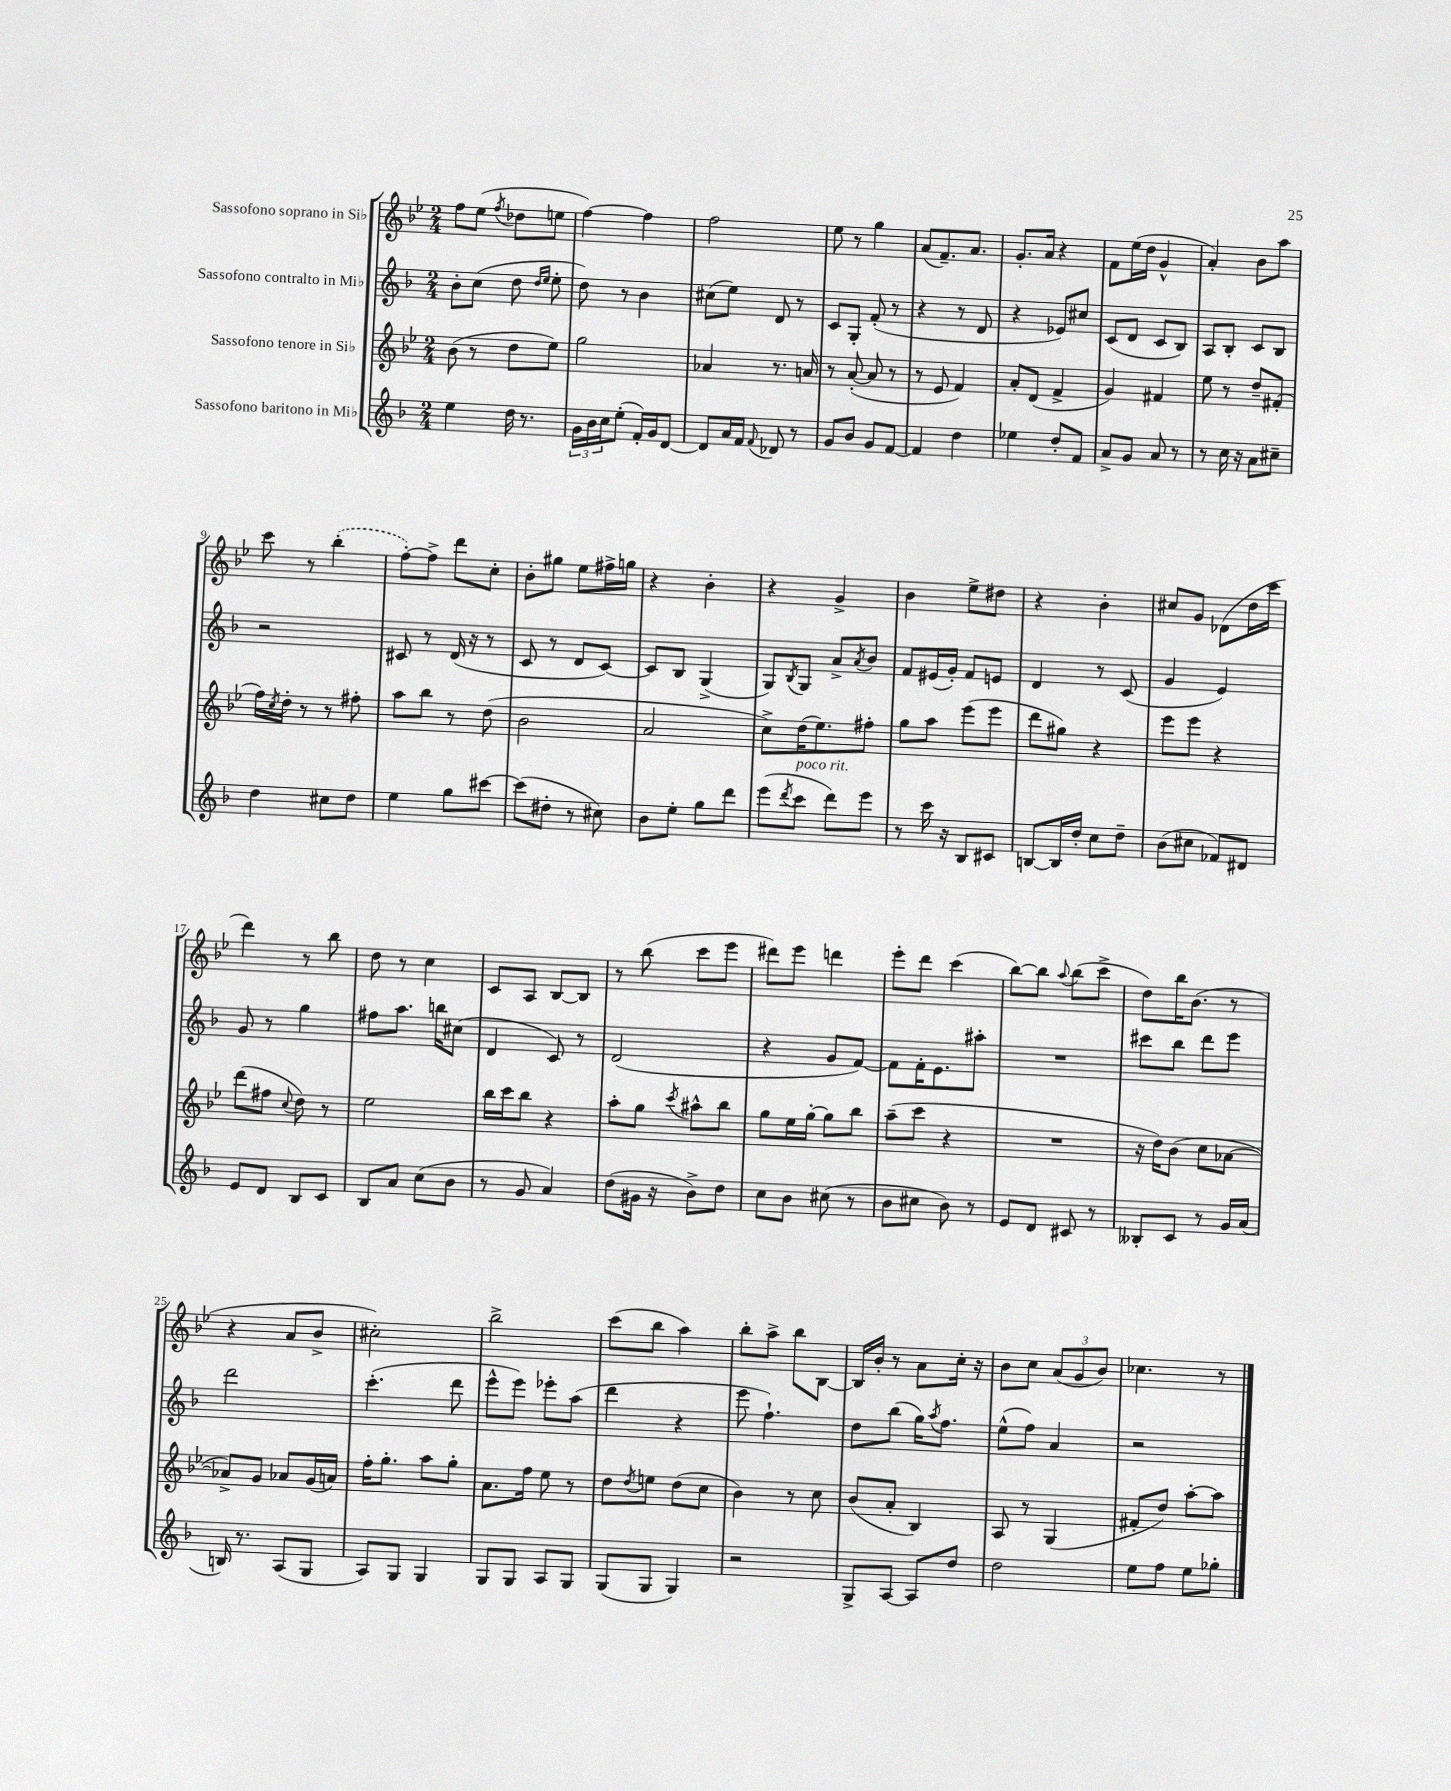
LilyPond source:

<<
\new StaffGroup <<
\new Staff = "s0" \with { instrumentName = "Sassofono soprano in Sib" } {
    \clef treble \key bes \major \numericTimeSignature \time 2/4
    f''8 ees''8( \acciaccatura { f''8 } des''8 e''8 |
    f''4~) f''4 |
    f''2 |
    ees''8 r8 g''4 |
    a'8( f'8.--) a'8. |
    g'8.-. a'16 r4 |
    f'8 ees''16( d''16 g'4-^ |
    a'4-.) bes'8 a''8 |
    c'''8 r8 \once \slurDashed bes''4-.( |
    f''8~-.) f''8-> d'''8 c''8-. |
    bes'8-. gis''8 ees''8 fis''16-> g''16 |
    r4 bes'4-. |
    r4 g'4-> |
    bes'4 ees''8-> dis''8 |
    r4 bes'4-. |
    cis''8 g'8 des'8( d''16 c'''16 |
    d'''4) r8 bes''8 |
    d''8 r8 c''4 |
    c'8 a8 bes8~ bes8 |
    r8 bes''8( c'''8 ees'''8 |
    dis'''8) ees'''8 d'''4 |
    ees'''8-. d'''8 c'''4( |
    bes''8~) bes''8 \appoggiatura { a''8 } bes''8( c'''8-> |
    d''8) bes''16 bes'8.( r8 |
    r4 a'8 bes'8-> |
    cis''2-.) |
    bes''2-> |
    c'''8( bes''8 a''4) |
    bes''8-. a''8-> bes''8 bes8~ |
    bes16 bes'16-. r8 a'8 c''16-. r16 |
    bes'8 c''8 \tuplet 3/2 { a'8( g'8 bes'8) } |
    ces''4. r8 \bar "|." |
}
\new Staff = "s1" \with { instrumentName = "Sassofono contralto in Mib" } {
    \clef treble \key f \major \numericTimeSignature \time 2/4
    bes'8-. c''8( d''8 \grace { d''16 e''16 } e''8-. |
    d''8) r8 bes'4 |
    cis''8( e''8) d'8 r8 |
    c'8 g8-. f'8-.( r8 |
    r4 r8 d'8 |
    r4 ees'8) cis''8 |
    c'8( d'8 c'8 bes8) |
    a8 bes8-. c'8 bes8 |
    r2 |
    cis'8 r8 d'16( r16 r8 |
    c'8 r8 d'8 c'8~) |
    c'8 bes8 g4->( |
    g8) \acciaccatura { bes8 } g8 a'8-> \acciaccatura { a'8 } bes'8 |
    f'8 eis'16( g'16-.) f'8 e'8 |
    d'4 r8 c'8( |
    g'4 e'4) |
    g'8 r8 g''4 |
    fis''8 a''8. b''16 cis''8( |
    d'4 c'8) r8 |
    d'2( |
    r4 g'8 f'8~) |
    f'8 f'16-. e'8. ais''8-. |
    R2 |
    cis'''8 bes''8 d'''8 e'''8 |
    d'''2 |
    c'''4.-.( d'''8 |
    e'''8-^ e'''8) ees'''8-. a''8( |
    d'''4 r4 |
    e'''8 f''4.-!) |
    d''8 bes''8( g''16) \acciaccatura { a''8 } f''8. |
    e''8-^( f''8) a'4 |
    r2 \bar "|." |
}
\new Staff = "s2" \with { instrumentName = "Sassofono tenore in Sib" } {
    \clef treble \key bes \major \numericTimeSignature \time 2/4
    bes'8( r8 d''8 ees''8) |
    g''2 |
    aes'4 r8. a'16 |
    r8 a'8~-.( a'8 r8 |
    r8 ees'8 f'4) |
    a'8-. d'8( f'4-> |
    g'4) fis'4 |
    ees''8 r8 d''8-- fis'8-.( |
    f''16) \acciaccatura { c''8 } d''16-. r8 r8 fis''8-. |
    a''8 bes''8 r8 d''8( |
    bes'2 |
    a'2 |
    c''8->) d''16( ees''8.) fis''8-. |
    g''8 a''8 ees'''8( ees'''8 |
    d'''8 gis''8) r4 |
    ees'''8 ees'''8 r4 |
    d'''8( fis''8 \appoggiatura { c''8 } d''8) r8 |
    ees''2 |
    bes''16 c'''16 bes''8 r4 |
    a''8-. g''8 \acciaccatura { c'''8 } ais''8-^ bes''8 |
    g''8 ees''16 g''16~-. g''8 bes''8 |
    a''8--( c'''8 r4 |
    R2 |
    r16 d''16) bes'8( c''8 aes'8~ |
    aes'8->) g'8 aes'8 g'16( a'16) |
    f''16-. g''8.-. a''8 g''8-. |
    a'8. f''16 ees''8 r8 |
    d''8 \acciaccatura { d''8 } e''8 d''8( c''8 |
    bes'4) r8 c''8 |
    bes'8( a'8-. bes4) |
    a8 r8 g4( |
    fis'8-. d''8) a''8~-. a''8 \bar "|." |
}
\new Staff = "s3" \with { instrumentName = "Sassofono baritono in Mib" } {
    \clef treble \key f \major \numericTimeSignature \time 2/4
    e''4 d''16 r8. |
    \tuplet 3/2 { g'16 bes'16 c''16 } e''8-.( f'16-.) g'16 d'8~ |
    d'8 a'16 f'16 \appoggiatura { f'8 } des'8 r8 |
    g'8 bes'8 g'8 f'8~ |
    f'4 d''4 |
    ees''4 d''8-. f'8 |
    a'8-> g'8 a'8 r8 |
    r8 c''16 r16 a'8 cis''8-- |
    d''4 cis''8 d''8 |
    e''4 g''8 cis'''8~ |
    cis'''8( dis''8-. r8 cis''8) |
    bes'8 e''8-. g''8 d'''8 |
    e'''8( \acciaccatura { d'''8 } c'''8^\markup { \italic "poco rit." } d'''8) e'''8 |
    r8 c'''16 r16 bes8 cis'8 |
    b8~ b16 d''16-. c''8 d''8-- |
    bes'8( cis''8 fes'8) dis'8 |
    e'8 d'8 bes8 c'8 |
    bes8 a'8 c''8( bes'8 |
    r8 g'8 a'4) |
    d''8( gis'16 r16 bes'8->) d''8 |
    c''8 bes'8 cis''8( r8 |
    bes'8 cis''8 bes'8) r8 |
    e'8 d'8 cis'8 r8 |
    beses8-. c'8 r8 g'16 a'16( |
    b16) r8. a8( g8 |
    a8) g8 g4 |
    g8 g8 a8 g8 |
    g8( g8 g4) |
    r2 |
    g8-> a8~ a8 d''8 |
    d''2 |
    e''8 f''8 e''8 ges''8-. \bar "|." |
}
>>
>>
